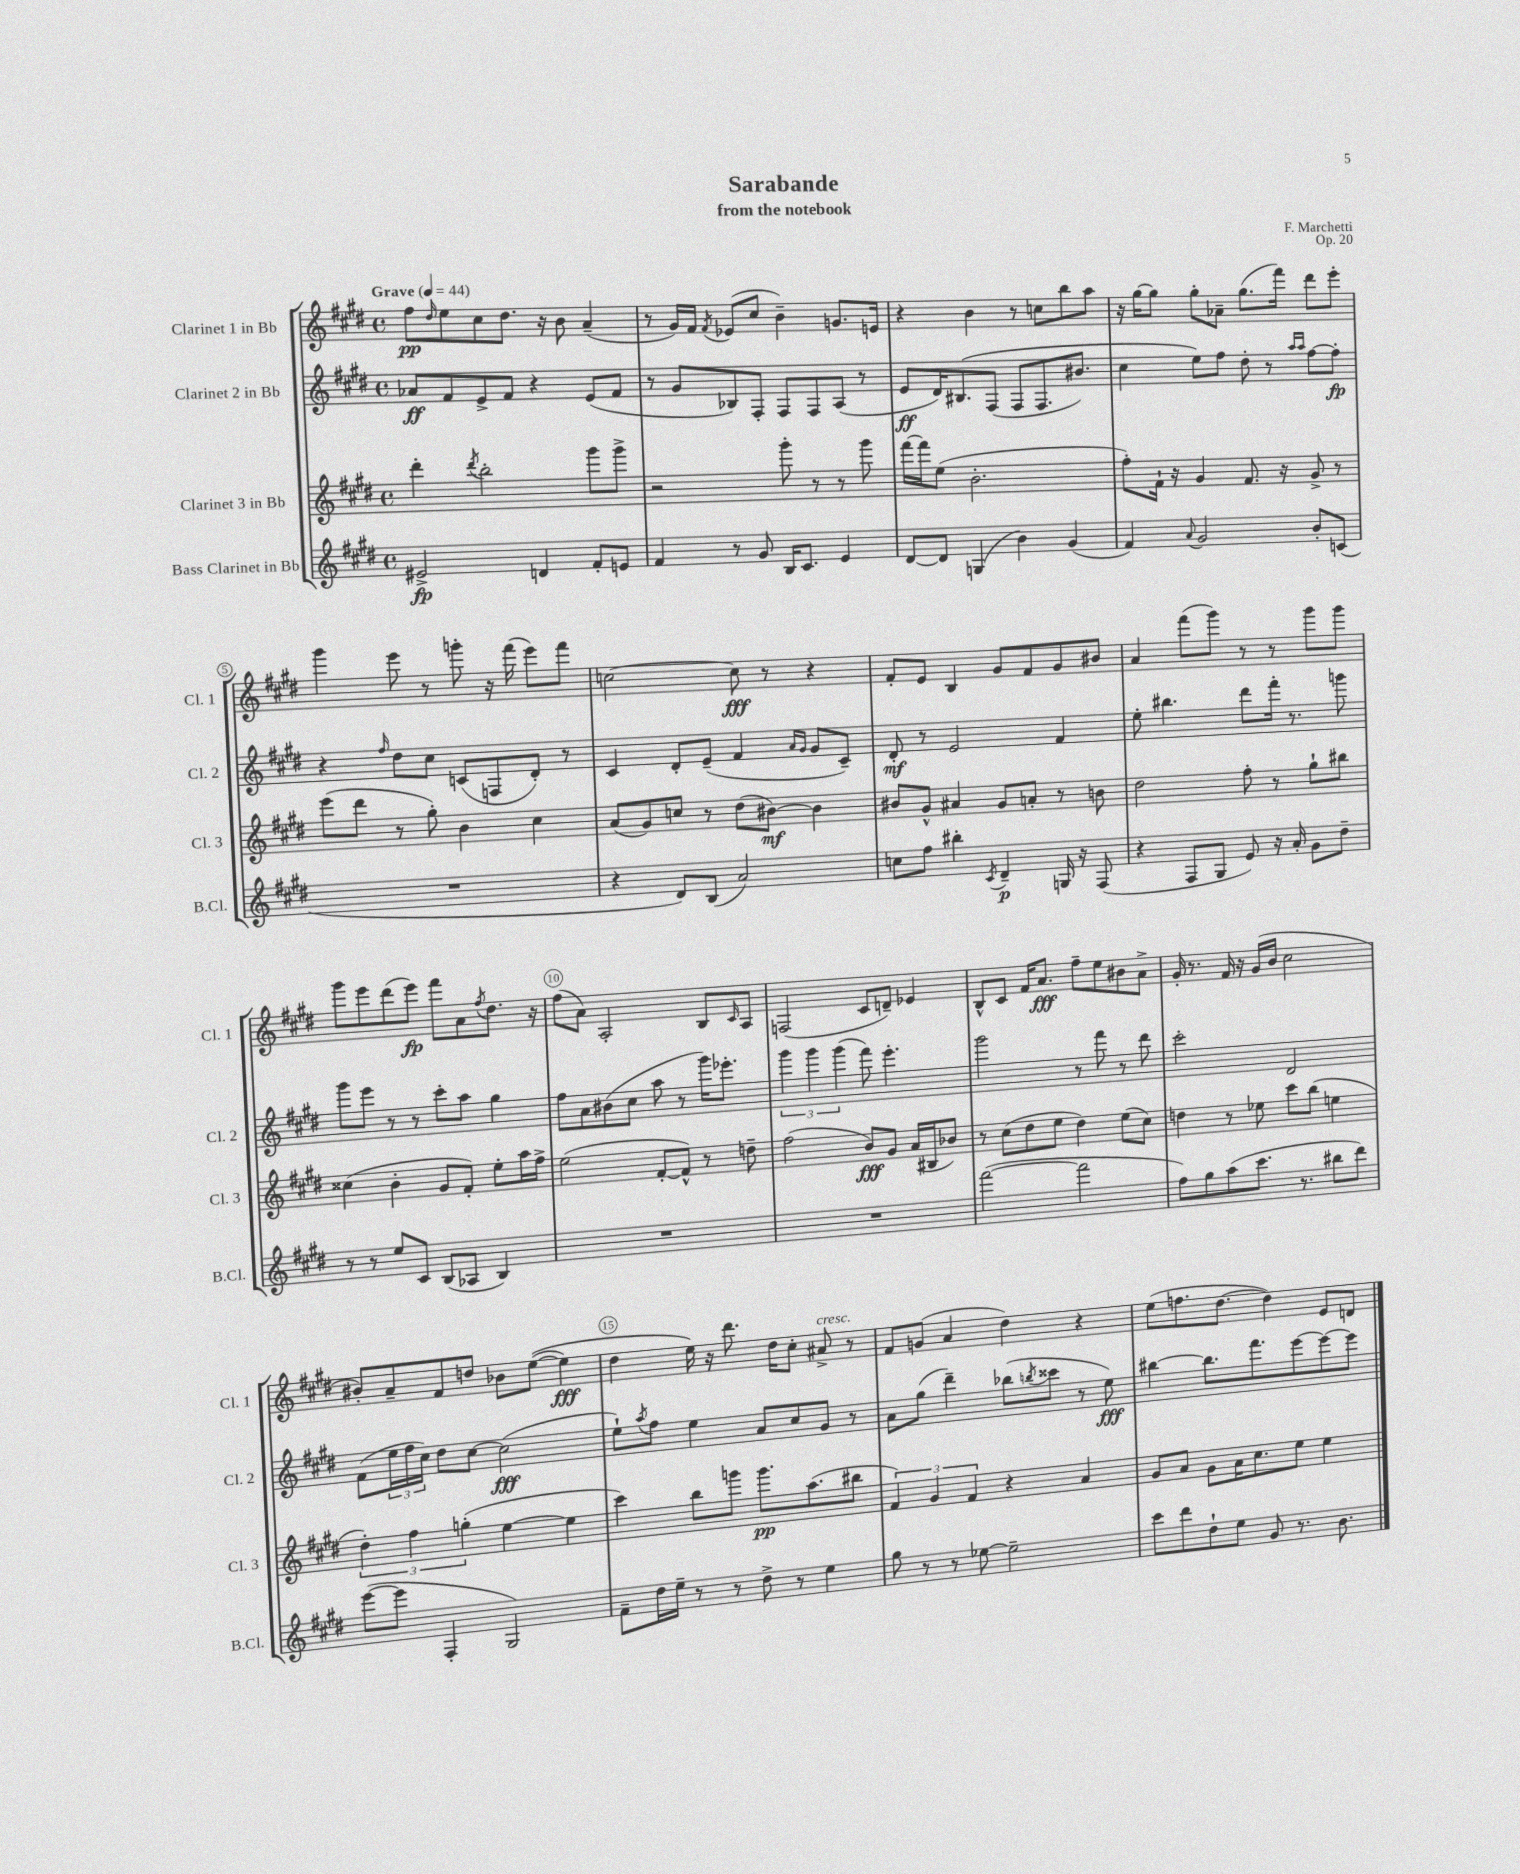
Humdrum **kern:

**kern	**dynam	**kern	**dynam	**kern	**dynam	**kern	**dynam
*part4	*part4	*part3	*part3	*part2	*part2	*part1	*part1
*staff4	*staff4	*staff3	*staff3	*staff2	*staff2	*staff1	*staff1
*I"Bass Clarinet in Bb	*	*I"Clarinet 3 in Bb	*	*I"Clarinet 2 in Bb	*	*I"Clarinet 1 in Bb	*
*I'B.Cl.	*	*I'Cl. 3	*	*I'Cl. 2	*	*I'Cl. 1	*
*clefG2	*	*clefG2	*	*clefG2	*	*clefG2	*
*k[f#c#g#d#]	*	*k[f#c#g#d#]	*	*k[f#c#g#d#]	*	*k[f#c#g#d#]	*
*M4/4	*	*M4/4	*	*M4/4	*	*M4/4	*
*met(c)	*	*met(c)	*	*met(c)	*	*met(c)	*
*MM44	*	*MM44	*	*MM44	*	*MM44	*
=1	=1	=1	=1	=1	=1	=1	=1
!	!	!	!	!	!	!LO:TX:a:B:t=Grave	!
2e#X^/	fp	4ddd#'\	.	8a-X/L	ff	8ff#\L	pp
.	.	.	.	.	.	16qqdd#/	.
.	.	.	.	8f#/	.	8ee\	.
.	.	8qddd#/	.	.	.	.	.
.	.	2bb'\	.	8e^/	.	8cc#\	.
.	.	.	.	8f#/J	.	8.dd#\J	.
4dn/	.	.	.	4r	.	.	.
.	.	.	.	.	.	16r	.
.	.	.	.	.	.	8b\	.
8f#'/L	.	8ggg#\L	.	(8e/L	.	(4a~/	.
8en/J	.	8ggg#^\J	.	8f#/J	.	.	.
=2	=2	=2	=2	=2	=2	=2	=2
4f#/	.	2r	.	8r	.	8r	.
.	.	.	.	8g#/L	.	16g#/LL)	.
.	.	.	.	.	.	16f#/JJ	.
.	.	.	.	.	.	8qf#/	.
8r	.	.	.	8B-X/)	.	(8e-X/L	.
8g#/	.	.	.	8F#'/J	.	8cc#/J	.
16B/KL	.	8ggg#'\	.	8F#/L	.	4b~\)	.
8.c#/J	.	.	.	.	.	.	.
.	.	8r	.	8F#/	.	.	.
4e/	.	8r	.	(8A/J	.	8.gn/L	.
.	.	8ggg#\	.	8r	.	.	.
.	.	.	.	.	.	16en/Jk	.
=3	=3	=3	=3	=3	=3	=3	=3
[8d#/L	.	[16fff#\LL	.	8e/L	ff	4r	.
.	.	16fff#\J]	.	.	.	.	.
8d#/J]	.	(8ee\J	.	16d#/K)	.	.	.
.	.	.	.	(8.B#X/	.	.	.
(4Gn/	.	2.b'\	.	.	.	4b\	.
.	.	.	.	(8F#/J	.	.	.
4b\)	.	.	.	8F#/L	.	8r	.
.	.	.	.	8.F#/	.	8ccn\L	.
(4g#/	.	.	.	.	.	8bb\	.
.	.	.	.	8.b#X/J)	.	.	.
.	.	.	.	.	.	8aa\J	.
=4	=4	=4	=4	=4	=4	=4	=4
4f#/)	.	8ff#'\L)	.	4cc#\	.	16r	.
.	.	.	.	.	.	[16gg#\KL	.
.	.	16f#`\Jk	.	.	.	8gg#\J]	.
.	.	16r	.	.	.	.	.
8qqa/	.	.	.	.	.	.	.
2g#/	.	4g#/	.	8ee\L)	.	8gg#'\L	.
.	.	.	.	8ff#\J	.	8a-X~\J	.
.	.	8.f#/	.	8dd#'\	.	(8.gg#\L	.
.	.	.	.	8r	.	.	.
.	.	16r	.	.	.	16fff#\Jk)	.
.	.	.	.	16qqaa/LL	.	.	.
.	.	.	.	16qqaa/JJ	.	.	.
8b'/L	.	8g#^/	.	[8ff#\L	.	8ddd#\L	.
(8cn/J	.	8r	.	8ff#'\J]	fp	8eee'\J	.
!!LO:LB:g=z
=5	=5	=5	=5	=5	=5	=5	=5
1r	.	(8eee\L	.	4r	.	4ggg#\	.
.	.	8ddd#\J	.	.	.	.	.
.	.	.	.	16qqff#/	.	.	.
.	.	8r	.	8dd#\L	.	8eee\	.
.	.	8gg#'\)	.	8cc#\J	.	8r	.
.	.	4b\	.	(8cn/L	.	8gggn'\	.
.	.	.	.	8Fn/	.	16r	.
.	.	.	.	.	.	(16fff#\	.
.	.	4cc#\	.	8d#'/J)	.	8eee\L)	.
.	.	.	.	8r	.	8fff#\J	.
=6	=6	=6	=6	=6	=6	=6	=6
4r	.	(8a/L	.	4c#/	.	[2ccn\	.
.	.	8g#/)	.	.	.	.	.
8d#/L)	.	8ccn/J	.	8d#'/L	.	.	.
(8B/J	.	8r	.	(8e~/J	.	.	.
2a/)	.	(8dd#\L	.	4f#/	.	8cc\]	fff
.	.	[8b#X\J)	mf	.	.	8r	.
.	.	.	.	16qqa/LL	.	.	.
.	.	.	.	16qqg#/JJ	.	.	.
.	.	4b#\]	.	8g#/L	.	4r	.
.	.	.	.	8c#~/J)	.	.	.
=7	=7	=7	=7	=7	=7	=7	=7
8ccn\L	.	8b#X/L	.	8d#'/	mf	8f#'/L	.
8ff#\J	.	8g#^^/J	.	8r	.	8e/J	.
4bb#X'\	.	4a#X/	.	2e/	.	4B/	.
8qc#/	.	.	.	.	.	.	.
4d#~/	p	8g#/L	.	.	.	8g#/L	.
.	.	8an'/J	.	.	.	8f#/	.
16Gn/	.	8r	.	4f#/	.	8g#/	.
16r	.	.	.	.	.	.	.
(8F#/	.	8bn\	.	.	.	8b#X/J	.
=8	=8	=8	=8	=8	=8	=8	=8
4r	.	2dd#\	.	8ee'\	.	4a/	.
.	.	.	.	4.bb#X\	.	.	.
8F#/L	.	.	.	.	.	(8fff#\L	.
8G#/J	.	.	.	.	.	8ggg#\J)	.
8e/)	.	8ff#'\	.	8ddd#\L	.	8r	.
16r	.	8r	.	16fff#'\Jk	.	8r	.
16a'/	.	.	.	8.r	.	.	.
8g#\L	.	8gg#`\L	.	.	.	8ggg#\L	.
8dd#~\J	.	8bb#X\J	.	8gggn\	.	8ggg#\J	.
!!LO:LB:g=z
=9	=9	=9	=9	=9	=9	=9	=9
8r	.	(4cc##X\	.	8ggg#\L	.	8ggg#\L	.
8r	.	.	.	8eee\J	.	8eee\	.
8ee/L	.	4b'\	.	8r	.	(8ddd#\	.
8c#/J	.	.	.	8r	.	8eee\J)	fp
(8B/L	.	8g#/L	.	8ccc#'\L	.	8fff#\L	.
8A-X/J	.	8f#'/J)	.	8aa\J	.	8a\	.
.	.	.	.	.	.	8qff#/	.
4B/)	.	8ee'\L	.	4gg#\	.	8.dd#\J	.
.	.	16aa\L	.	.	.	.	.
.	.	16ff#^\JJ	.	.	.	16r	.
=10	=10	=10	=10	=10	=10	=10	=10
1r	.	(2ee\	.	8ff#\L	.	(8ff#\L	.
.	.	.	.	8a\	.	8a\J)	.
.	.	.	.	(8b#X\	.	2A'/	.
.	.	.	.	8cc#\J	.	.	.
.	.	[8f#'/L	.	8aa\	.	.	.
.	.	8f#^^/J])	.	8r	.	.	.
.	.	8r	.	16ggg#\KL)	.	8B/L	.
.	.	.	.	8.eee-X'\J	.	.	.
.	.	.	.	.	.	16qqc#/	.
.	.	8ddn~\	.	.	.	8A/J	.
=11	=11	=11	=11	=11	=11	=11	=11
1r	.	(2ff#\	.	6ggg#\	.	(2Fn/	.
.	.	.	.	6ggg#\	.	.	.
.	.	.	.	(6ggg#\	.	.	.
.	.	8b/L)	fff	8fff#\)	.	8c#/L	.
.	.	8g#/J	.	4.eee'\	.	8dn~/J)	.
.	.	(16a/LL	.	.	.	4e-X/	.
.	.	16B#X/J	.	.	.	.	.
.	.	8b-X/J)	.	.	.	.	.
=12	=12	=12	=12	=12	=12	=12	=12
([2fff#\	.	8r	.	2ggg#\	.	8B^^/L	.
.	.	(8cc#\L	.	.	.	8c#/J	.
.	.	8dd#\	.	.	.	16f#/KL	.
.	.	.	.	.	.	8.a/J	fff
.	.	8ee\J	.	.	.	.	.
2fff#\]	.	4dd#\)	.	8r	.	8ff#~\L	.
.	.	.	.	8fff#\	.	8ee\	.
.	.	(8ee\L	.	8r	.	8b#X\	.
.	.	8cc#\J)	.	8ddd#\	.	8a^\J	.
=13	=13	=13	=13	=13	=13	=13	=13
8ff#\L)	.	4ddn\	.	2ccc#'\	.	16g#'/	.
.	.	.	.	.	.	8.r	.
8gg#\	.	.	.	.	.	.	.
(8aa\	.	8r	.	.	.	16f#/	.
.	.	.	.	.	.	16r	.
8.ccc#\J	.	8ee-X\	.	.	.	(16g#/LL	.
.	.	.	.	.	.	16b/JJ	.
.	.	8ccc#\L	.	2d#/	.	2cc#\	.
8.r	.	.	.	.	.	.	.
.	.	(8bb\J	.	.	.	.	.
8bb#X\L	.	4een\	.	.	.	.	.
8ddd#\J)	.	.	.	.	.	.	.
!!LO:LB:g=z
=14	=14	=14	=14	=14	=14	=14	=14
([8eee\L	.	6dd#'\)	.	(8f#\L	.	8b#X'/L)	.
8eee\J]	.	.	.	24ee\L	.	8a~/	.
.	.	6ff#\	.	24ff#\	.	.	.
.	.	.	.	24cc#\JJ)	.	.	.
4F#'/	.	.	.	8dd#\L	.	8f#/	.
.	.	(6ggn'\	.	.	.	.	.
.	.	.	.	[8cc#\J	.	8ddn/J	.
2G#/)	.	[4ee\	.	(2cc#\]	fff	8b-X\L	.
.	.	.	.	.	.	(([8ee\J	.
.	.	4ee\]	.	.	.	4ee\])	fff
=15	=15	=15	=15	=15	=15	=15	=15
8f#~\L	.	4ccc#\)	.	8ee`\L)	.	4dd#\	.
.	.	.	.	8qaa/	.	.	.
16dd#\L	.	.	.	8ff#\J	.	.	.
16ee~\JJ	.	.	.	.	.	.	.
8r	.	8bb\L	.	4ee\	.	16ee\)	.
.	.	.	.	.	.	16r	.
8r	.	8gggn\J	.	.	.	8.ddd#\	.
8dd#^\	.	8.ggg\L	pp	8a/L	.	.	.
.	.	.	.	.	.	16dd#\KL	.
8r	.	.	.	8cc#/	.	8cc#'\J	.
.	.	(8.aa\	.	.	.	.	.
!	!	!	!	!	!	!LO:TX:a:i:t=cresc.	!
4ee\	.	.	.	8g#/J	.	8a#X^/	.
.	.	8bb#X\J	.	8r	.	8r	.
=16	=16	=16	=16	=16	=16	=16	=16
8gg#\	.	6f#/)	.	8a\L	.	8f#/L	.
8r	.	.	.	(8gg#\J	.	(8gn/J	.
.	.	6g#/	.	.	.	.	.
8r	.	.	.	4ddd#~\)	.	4a/	.
.	.	6f#/	.	.	.	.	.
[8ee-X\	.	.	.	.	.	.	.
2ee-~\]	.	4r	.	(8bb-X\L	.	4dd#\)	.
.	.	.	.	8qbbn/	.	.	.
.	.	.	.	8ccc##X\J	.	.	.
.	.	4a/	.	8r	.	4r	.
.	.	.	.	8ee\)	fff	.	.
=17	=17	=17	=17	=17	=17	=17	=17
8ccc#\L	.	8g#/L	.	[4bb#X\	.	(8ee\L	.
8ddd#\	.	8a/J	.	.	.	8.ffn\	.
8dd#`\	.	8g#\L	.	8.bb#\L]	.	.	.
.	.	.	.	.	.	[8.dd#\J	.
8ee\J	.	16a\K	.	.	.	.	.
.	.	8.cc#\	.	8.fff#\	.	.	.
8g#/	.	.	.	.	.	4dd#\])	.
8.r	.	8ee\J	.	[8eee\	.	.	.
.	.	4ee\	.	8eee\_	.	8e/L	.
8.b\	.	.	.	.	.	.	.
.	.	.	.	8eee\J]	.	8dn/J	.
==	==	==	==	==	==	==	==
*-	*-	*-	*-	*-	*-	*-	*-
